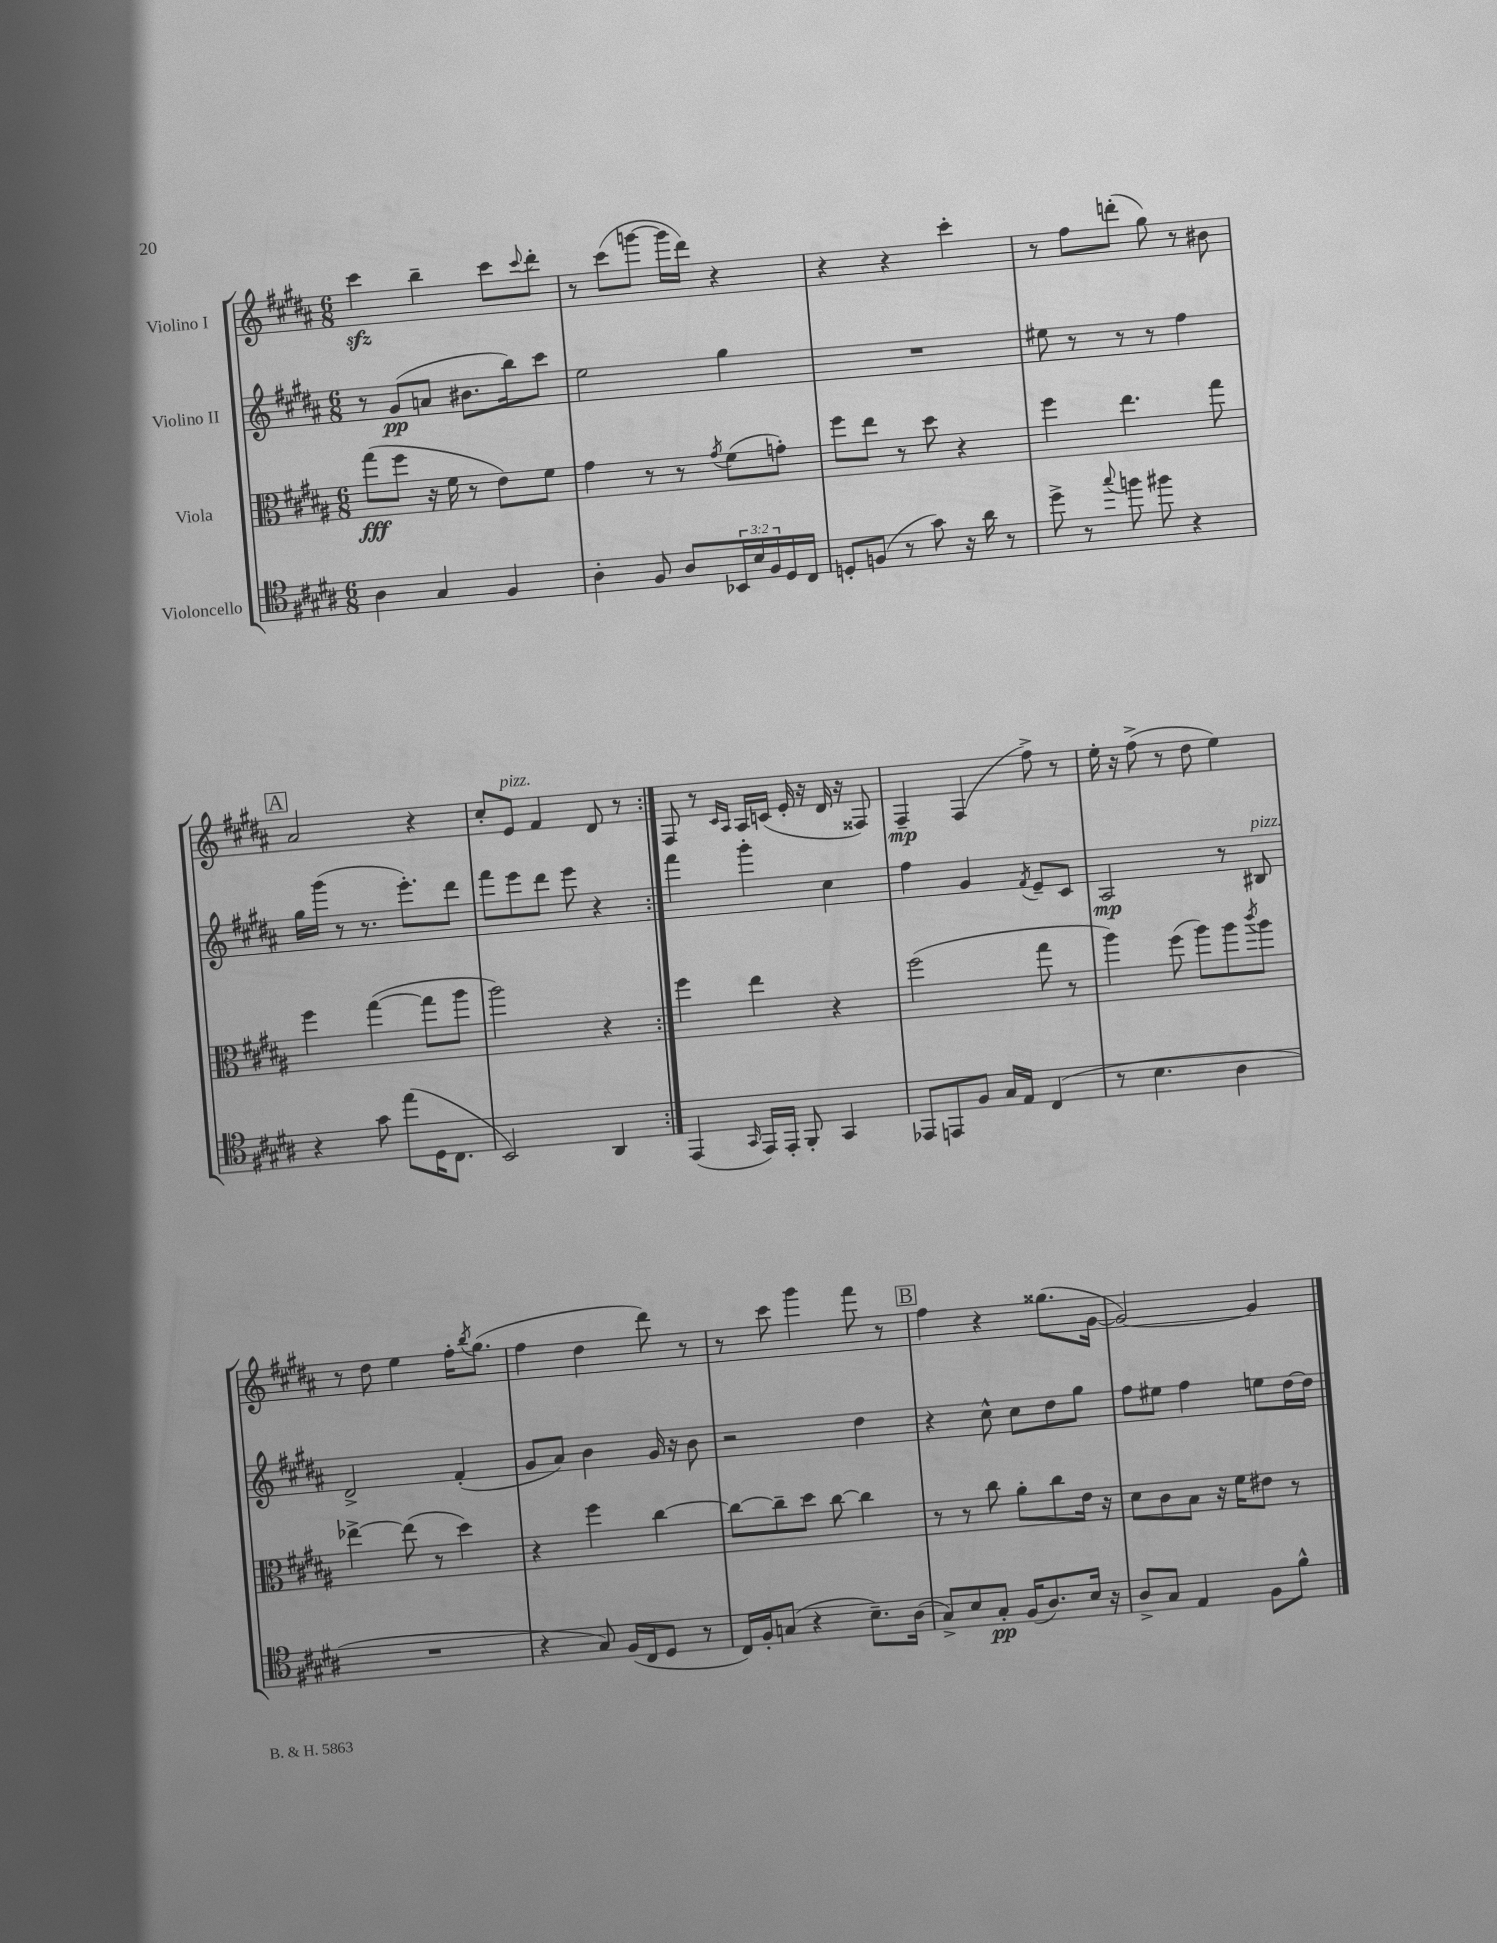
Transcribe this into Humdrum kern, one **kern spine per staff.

**kern	**dynam	**kern	**dynam	**kern	**dynam	**kern	**dynam
*part4	*part4	*part3	*part3	*part2	*part2	*part1	*part1
*staff4	*staff4	*staff3	*staff3	*staff2	*staff2	*staff1	*staff1
*I"Violoncello	*	*I"Viola	*	*I"Violino II	*	*I"Violino I	*
*clefC4	*	*clefC3	*	*clefG2	*	*clefG2	*
*k[f#c#g#d#a#]	*	*k[f#c#g#d#a#]	*	*k[f#c#g#d#a#]	*	*k[f#c#g#d#a#]	*
*M6/8	*	*M6/8	*	*M6/8	*	*M6/8	*
=1	=1	=1	=1	=1	=1	=1	=1
4A#\	.	(8gg#\L	fff	8r	.	4ccc#zz\	.
.	.	8ff#\J	.	(8g#/L	pp	.	.
4G#/	.	16r	.	8an/J	.	4bb~\	.
.	.	16f#\	.	.	.	.	.
.	.	8r	.	8.b#X\L	.	.	.
4F#/	.	8e\L)	.	.	.	8ccc#\L	.
.	.	.	.	16bb\k)	.	.	.
.	.	.	.	.	.	8qqccc#/	.
.	.	8f#\J	.	8ccc#\J	.	8ddd#'\J	.
=2	=2	=2	=2	=2	=2	=2	=2
4A#'\	.	4g#\	.	2ee\	.	8r	.
.	.	.	.	.	.	(8ccc#\L	.
8F#/	.	8r	.	.	.	[8gggn\J	.
8A#/L	.	8r	.	.	.	16ggg\LL]	.
.	.	.	.	.	.	16ddd#\JJ)	.
.	.	8qg#/	.	.	.	.	.
24BB-X/L	.	(8f#\L	.	4gg#\	.	4r	.
24B/	.	.	.	.	.	.	.
24F#/	.	.	.	.	.	.	.
16D#/	.	8gn'\J)	.	.	.	.	.
16C#/JJ	.	.	.	.	.	.	.
=3	=3	=3	=3	=3	=3	=3	=3
8Dn'/L	.	8ff#\L	.	2.r	.	4r	.
(8Fn/J	.	8ee\J	.	.	.	.	.
8r	.	8r	.	.	.	4r	.
8g#\)	.	8dd#\	.	.	.	.	.
16r	.	4r	.	.	.	4ccc#'\	.
16a#\	.	.	.	.	.	.	.
8r	.	.	.	.	.	.	.
=4	=4	=4	=4	=4	=4	=4	=4
8dd#^\	.	4ff#\	.	8ee#X\	.	8r	.
8r	.	.	.	8r	.	8ff#\L	.
8qqgg#/	.	.	.	.	.	.	.
8ffn\	.	4.ee\	.	8r	.	(8dddn'\J	.
8ff#X\	.	.	.	8r	.	8gg#\)	.
4r	.	.	.	4ff#\	.	8r	.
.	.	8gg#\	.	.	.	8b#X\	.
!!LO:LB:g=z
!!LO:REH:place=s1:t=A
=5	=5	=5	=5	=5	=5	=5	=5
4r	.	4ff#\	.	16gg#\LL	.	2a#/	.
.	.	.	.	(16ggg#\JJ	.	.	.
.	.	.	.	8r	.	.	.
8g#\	.	([4gg#\	.	8.r	.	.	.
(8ee\L	.	.	.	.	.	.	.
.	.	.	.	8.eee'\L)	.	.	.
16D#\K	.	8gg#\L]	.	.	.	4r	.
8.C#\J	.	.	.	.	.	.	.
.	.	8aa#\J	.	8ddd#\J	.	.	.
=6	=6	=6	=6	=6	=6	=6	=6
2BB/)	.	2aa#\)	.	8fff#\L	.	8cc#'/L	.
!	!	!	!	!	!	!LO:TX:a:i:t=pizz.	!
.	.	.	.	8eee\	.	8e/J	.
.	.	.	.	8ddd#\J	.	4f#/	.
.	.	.	.	8eee\	.	.	.
4AA#/	.	4r	.	4r	.	8d#/	.
.	.	.	.	.	.	8r	.
=7:|!	=7:|!	=7:|!	=7:|!	=7:|!	=7:|!	=7:|!	=7:|!
(4EE/	.	4ff#\	.	4fff#\	.	8F#/	.
.	.	.	.	.	.	8r	.
.	.	.	.	.	.	16qqc#/LL	.
16qqGG#/	.	.	.	.	.	16qqA#/JJ	.
16EE/LL)	.	4ee\	.	4ggg#'\	.	16A#/LL	.
16EE'/JJ	.	.	.	.	.	(16cn/JJ	.
8FF#'/	.	.	.	.	.	16e'/	.
.	.	.	.	.	.	16r	.
4GG#/	.	4r	.	4cc#\	.	16d#/	.
.	.	.	.	.	.	16r	.
.	.	.	.	.	.	8F##X/)	.
=8	=8	=8	=8	=8	=8	=8	=8
8EE-X/L	.	(2ff#\	.	4ff#\	.	4F#~/	mp
8EEn/	.	.	.	.	.	.	.
8F#/J	.	.	.	4g#/	.	(4F#/	.
16G#/LL	.	.	.	.	.	.	.
16E/JJ	.	.	.	.	.	.	.
.	.	.	.	8qf#/	.	.	.
(4C#/	.	8gg#\	.	8e~/L	.	8ff#^\)	.
.	.	8r	.	8c#/J	.	8r	.
=9	=9	=9	=9	=9	=9	=9	=9
8r	.	4aa#\)	.	2A#/	mp	16ee'\	.
.	.	.	.	.	.	16r	.
4.B\	.	.	.	.	.	(8ff#^\	.
.	.	(8ff#\	.	.	.	8r	.
.	.	8aa#\L)	.	.	.	8dd#\	.
4A#\	.	8aa#\	.	8r	.	4ee\)	.
.	.	8qccc#/	.	.	.	.	.
!	!	!	!	!LO:TX:a:i:t=pizz.	!	!	!
.	.	8aa#\J	.	8B#X/	.	.	.
!!LO:LB:g=z
=10	=10	=10	=10	=10	=10	=10	=10
2.r	.	[4ee-X^\	.	2d#^/	.	8r	.
.	.	.	.	.	.	8dd#\	.
.	.	(8ee-\]	.	.	.	4ee\	.
.	.	8r	.	.	.	.	.
.	.	4dd#\)	.	(4f#'/	.	16ff#'\KL	.
.	.	.	.	.	.	8qbb/	.
.	.	.	.	.	.	(8.gg#\J	.
=11	=11	=11	=11	=11	=11	=11	=11
4r	.	4r	.	8g#/L	.	4ff#\	.
.	.	.	.	8a#/J)	.	.	.
8G#/)	.	4ff#\	.	4b\	.	4dd#\	.
(16F#/LL	.	.	.	.	.	.	.
16C#/J	.	.	.	.	.	.	.
8D#/J	.	[4cc#\	.	16g#/	.	8ddd#\)	.
.	.	.	.	16r	.	.	.
8r	.	.	.	8b\	.	8r	.
=12	=12	=12	=12	=12	=12	=12	=12
16C#/LL)	.	8cc#\L_	.	2r	.	8r	.
16F#'/J	.	.	.	.	.	.	.
(8Gn/J	.	8cc#~\]	.	.	.	8ccc#\	.
4r	.	8dd#\J	.	.	.	4ggg#\	.
.	.	[8cc#\	.	.	.	.	.
8.B~\L)	.	4cc#\]	.	4dd#\	.	8fff#\	.
.	.	.	.	.	.	8r	.
(16A#\Jk	.	.	.	.	.	.	.
!!LO:REH:place=s1:t=B
=13	=13	=13	=13	=13	=13	=13	=13
8G#^/L)	.	8r	.	4r	.	4ff#\	.
8B/	.	8r	.	.	.	.	.
8G#'/J	pp	8cc#\	.	8cc#^^\	.	4r	.
(16F#/KL	.	8a#'\L	.	8cc#\L	.	.	.
8.A#/)	.	.	.	.	.	.	.
.	.	8cc#\	.	8dd#\	.	(8.gg##X\L	.
16B/Jk	.	16e\Jk	.	8gg#\J	.	.	.
16r	.	16r	.	.	.	[16g#\Jk	.
=14	=14	=14	=14	=14	=14	=14	=14
8A#^/L	.	8d#\L	.	8ff#\L	.	2g#/_)	.
8G#/J	.	8c#\	.	8ee#X\J	.	.	.
4E/	.	8B\J	.	4ff#\	.	.	.
.	.	16r	.	.	.	.	.
.	.	16f#\KL	.	.	.	.	.
8F#\L	.	8e#X\J	.	8een\L	.	4g#/]	.
8f#^^\J	.	8r	.	[16dd#\L	.	.	.
.	.	.	.	16dd#\JJ]	.	.	.
==	==	==	==	==	==	==	==
*-	*-	*-	*-	*-	*-	*-	*-
